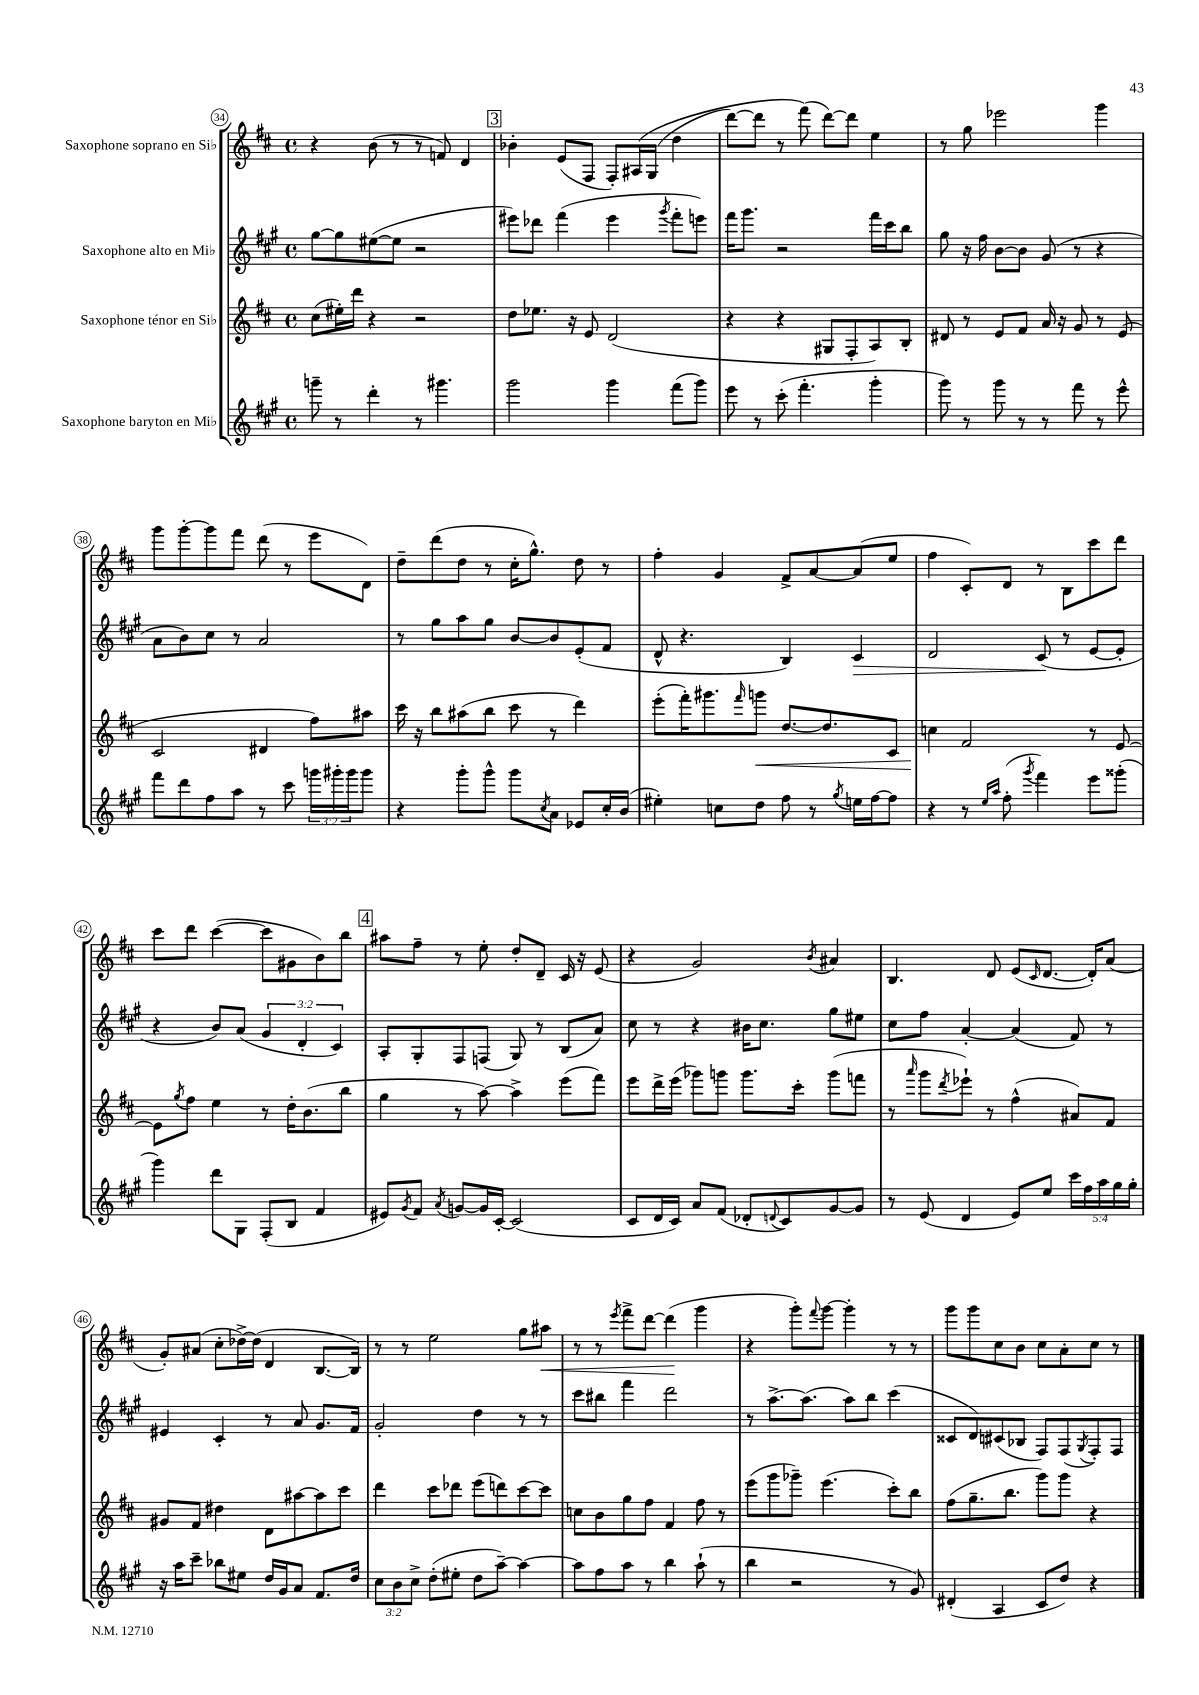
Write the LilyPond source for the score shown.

<<
\new StaffGroup <<
\new Staff = "s0" \with { instrumentName = "Saxophone soprano en Sib" } {
    \clef treble \key d \major \defaultTimeSignature \time 4/4
    r4 b'8( r8 r8 f'8) d'4 |
    \mark \markup { \box "3" } bes'4-. e'8( fis8 fis8-.) ais16\( g16( d''4 |
    d'''8~) d'''8 r8 fis'''8(\) d'''8~) d'''8 e''4 |
    r8 g''8 ees'''2 g'''4 |
    g'''8 g'''8~-. g'''8 fis'''8 d'''8( r8 e'''8 d'8) |
    d''8-- d'''8( d''8 r8 cis''16-. g''8.-^) d''8 r8 |
    fis''4-. g'4 fis'8-> a'8~ a'8( e''8 |
    fis''4 cis'8-.) d'8 r8 b8 cis'''8 d'''8 |
    cis'''8 d'''8 cis'''4~( cis'''8 gis'8 b'8) b''8 |
    \mark \markup { \box "4" } ais''8 fis''8-- r8 e''8-. d''8-. d'8-- cis'16 r16 e'8( |
    r4 g'2) \acciaccatura { b'8 } ais'4 |
    b4. d'8 e'8( \grace { cis'16 } d'8.~ d'16-.) a'8( |
    g'8-.) ais'8( cis''8-. des''16~->) des''16( d'4 b8.~ b16) |
    r8 r8 e''2 g''8 ais''8\< |
    r8 r8 \acciaccatura { e'''8 } fis'''8-> d'''8~ d'''4\!( g'''4 |
    r4 g'''8-.) \appoggiatura { fis'''8 } g'''8~ g'''4-. r8 r8 |
    g'''8 g'''8 cis''8 b'8 cis''8 a'8-. cis''8 r8 \bar "|." |
}
\new Staff = "s1" \with { instrumentName = "Saxophone alto en Mib" } {
    \clef treble \key a \major \defaultTimeSignature \time 4/4 \override Staff.TupletNumber.text = #tuplet-number::calc-fraction-text
    gis''8~ gis''8 eis''8~( eis''8 r2 |
    \mark \markup { \box "3" } eis'''8) des'''8 fis'''4( eis'''4 \acciaccatura { gis'''8 } fis'''8-. e'''8) |
    fis'''16 gis'''8. r2 fis'''16 cis'''16 b''8 |
    gis''8 r16 fis''16 b'8~ b'8 gis'8( r8 r4 |
    a'8 b'8) cis''8 r8 a'2 |
    r8 gis''8 a''8 gis''8 b'8~ b'8 e'8-.( fis'8 |
    d'8-^ r4. b4) cis'4\> |
    d'2 cis'8\!( r8 e'8~ e'8-. |
    r4 b'8) a'8( \tuplet 3/2 { gis'4 d'4-. cis'4) } |
    \mark \markup { \box "4" } a8-. gis8-. fis8 f8( gis8) r8 b8( a'8) |
    cis''8 r8 r4 bis'16 cis''8. gis''8 eis''8 |
    cis''8 fis''8 a'4~-. a'4( fis'8) r8 |
    eis'4 cis'4-. r8 a'8 gis'8. fis'16 |
    gis'2-. d''4 r8 r8 |
    cis'''8 bis''8 fis'''4 d'''2 |
    r8 a''8.~-> a''8.( a''8) b''8 cis'''4( |
    cisis'8 d'8) cis'8( bes8 fis8) fis8( \acciaccatura { gis8 } fis8-.) fis8 \bar "|." |
}
\new Staff = "s2" \with { instrumentName = "Saxophone ténor en Sib" } {
    \clef treble \key d \major \defaultTimeSignature \time 4/4
    cis''8( eis''16-.) d'''16 r4 r2 |
    \mark \markup { \box "3" } d''8 ees''8. r16 e'8 d'2( |
    r4 r4 gis8 fis8-. a8) b8-. |
    dis'8 r8 e'8 fis'8 a'16 r16 g'8 r8 e'8( |
    cis'2 dis'4 fis''8) ais''8 |
    cis'''16 r16 b''8 ais''8( b''8 cis'''8 r8 d'''4) |
    e'''8-.( fis'''16-.) gis'''8. \grace { fis'''16 } g'''8\< d''8.~ d''8. cis'8 |
    c''4\! fis'2 r8 e'8~ |
    e'8 \acciaccatura { g''8 } fis''8 e''4 r8 d''16-. b'8.( b''8 |
    \mark \markup { \box "4" } g''4 r8 a''8~) a''4-> e'''8( fis'''8) |
    e'''8 d'''16-> e'''16( ges'''8) g'''8 g'''8. cis'''16-. g'''8( f'''8 |
    r8 \grace { a'''16 } g'''8 \acciaccatura { d'''8 } ees'''8-!) r8 fis''4-^( ais'8) fis'8 |
    gis'8 fis'8 dis''4 d'8 ais''8~ ais''8 cis'''8 |
    d'''4 cis'''8 des'''8 e'''8( d'''8) cis'''8~ cis'''8 |
    c''8 b'8 g''8 fis''8 fis'4 fis''8 r8 |
    e'''8( g'''8 ges'''8--) e'''4.( cis'''8-.) b''8 |
    fis''8( g''8.-- b''8. g'''8) g'''8 r4 \bar "|." |
}
\new Staff = "s3" \with { instrumentName = "Saxophone baryton en Mib" } {
    \clef treble \key a \major \defaultTimeSignature \time 4/4 \override Staff.TupletNumber.text = #tuplet-number::calc-fraction-text
    g'''8-- r8 d'''4-. r8 gis'''4. |
    \mark \markup { \box "3" } gis'''2 gis'''4 fis'''8( gis'''8) |
    e'''8 r8 cis'''8-.( fis'''4.-. gis'''4-. |
    gis'''8) r8 gis'''8 r8 r8 fis'''8 r8 e'''8-^ |
    fis'''8 d'''8 fis''8 a''8 r8 cis'''8 \tuplet 3/2 { g'''16 gis'''16-. gis'''16 } gis'''8 |
    r4 gis'''8-. gis'''8-^ gis'''8 \acciaccatura { cis''8 } a'8 ees'8 cis''16-. b'16( |
    eis''4-.) c''8 d''8 fis''8 r8 \acciaccatura { gis''8 } e''16 fis''16~ fis''8 |
    r4 r8 \grace { e''16 a''16 } fis''8-.( \acciaccatura { gis'''8 } fis'''4) e'''8 gisis'''8-.( |
    gis'''4) d'''8 gis8 fis8-.( b8 fis'4 |
    \mark \markup { \box "4" } eis'8) \acciaccatura { gis'8 } fis'8 \acciaccatura { a'8 } g'8~ g'16 cis'16~-. cis'2( |
    cis'8 d'16 cis'16) a'8 fis'8( des'8-. \appoggiatura { d'8 } cis'8) gis'8~ gis'8 |
    r8 e'8( d'4 e'8) e''8 \tuplet 5/4 { cis'''16 fis''16 a''16 gis''16 gis''16-. } |
    r16 a''16 cis'''8-- bes''8 eis''8 d''16 gis'16 a'8 fis'8. d''16 |
    \tuplet 3/2 { cis''8 b'8 cis''8-> } d''8-.( eis''8-. d''8 a''8~--) a''4~ |
    a''8 fis''8 a''8 r8 b''4 a''8-!( r8 |
    b''4 r2 r8 gis'8) |
    dis'4-.( a4 cis'8 d''8) r4 \bar "|." |
}
>>
>>
\layout { \context { \Score currentBarNumber = #34 \override BarNumber.stencil = #(make-stencil-circler 0.1 0.3 ly:text-interface::print) } }
